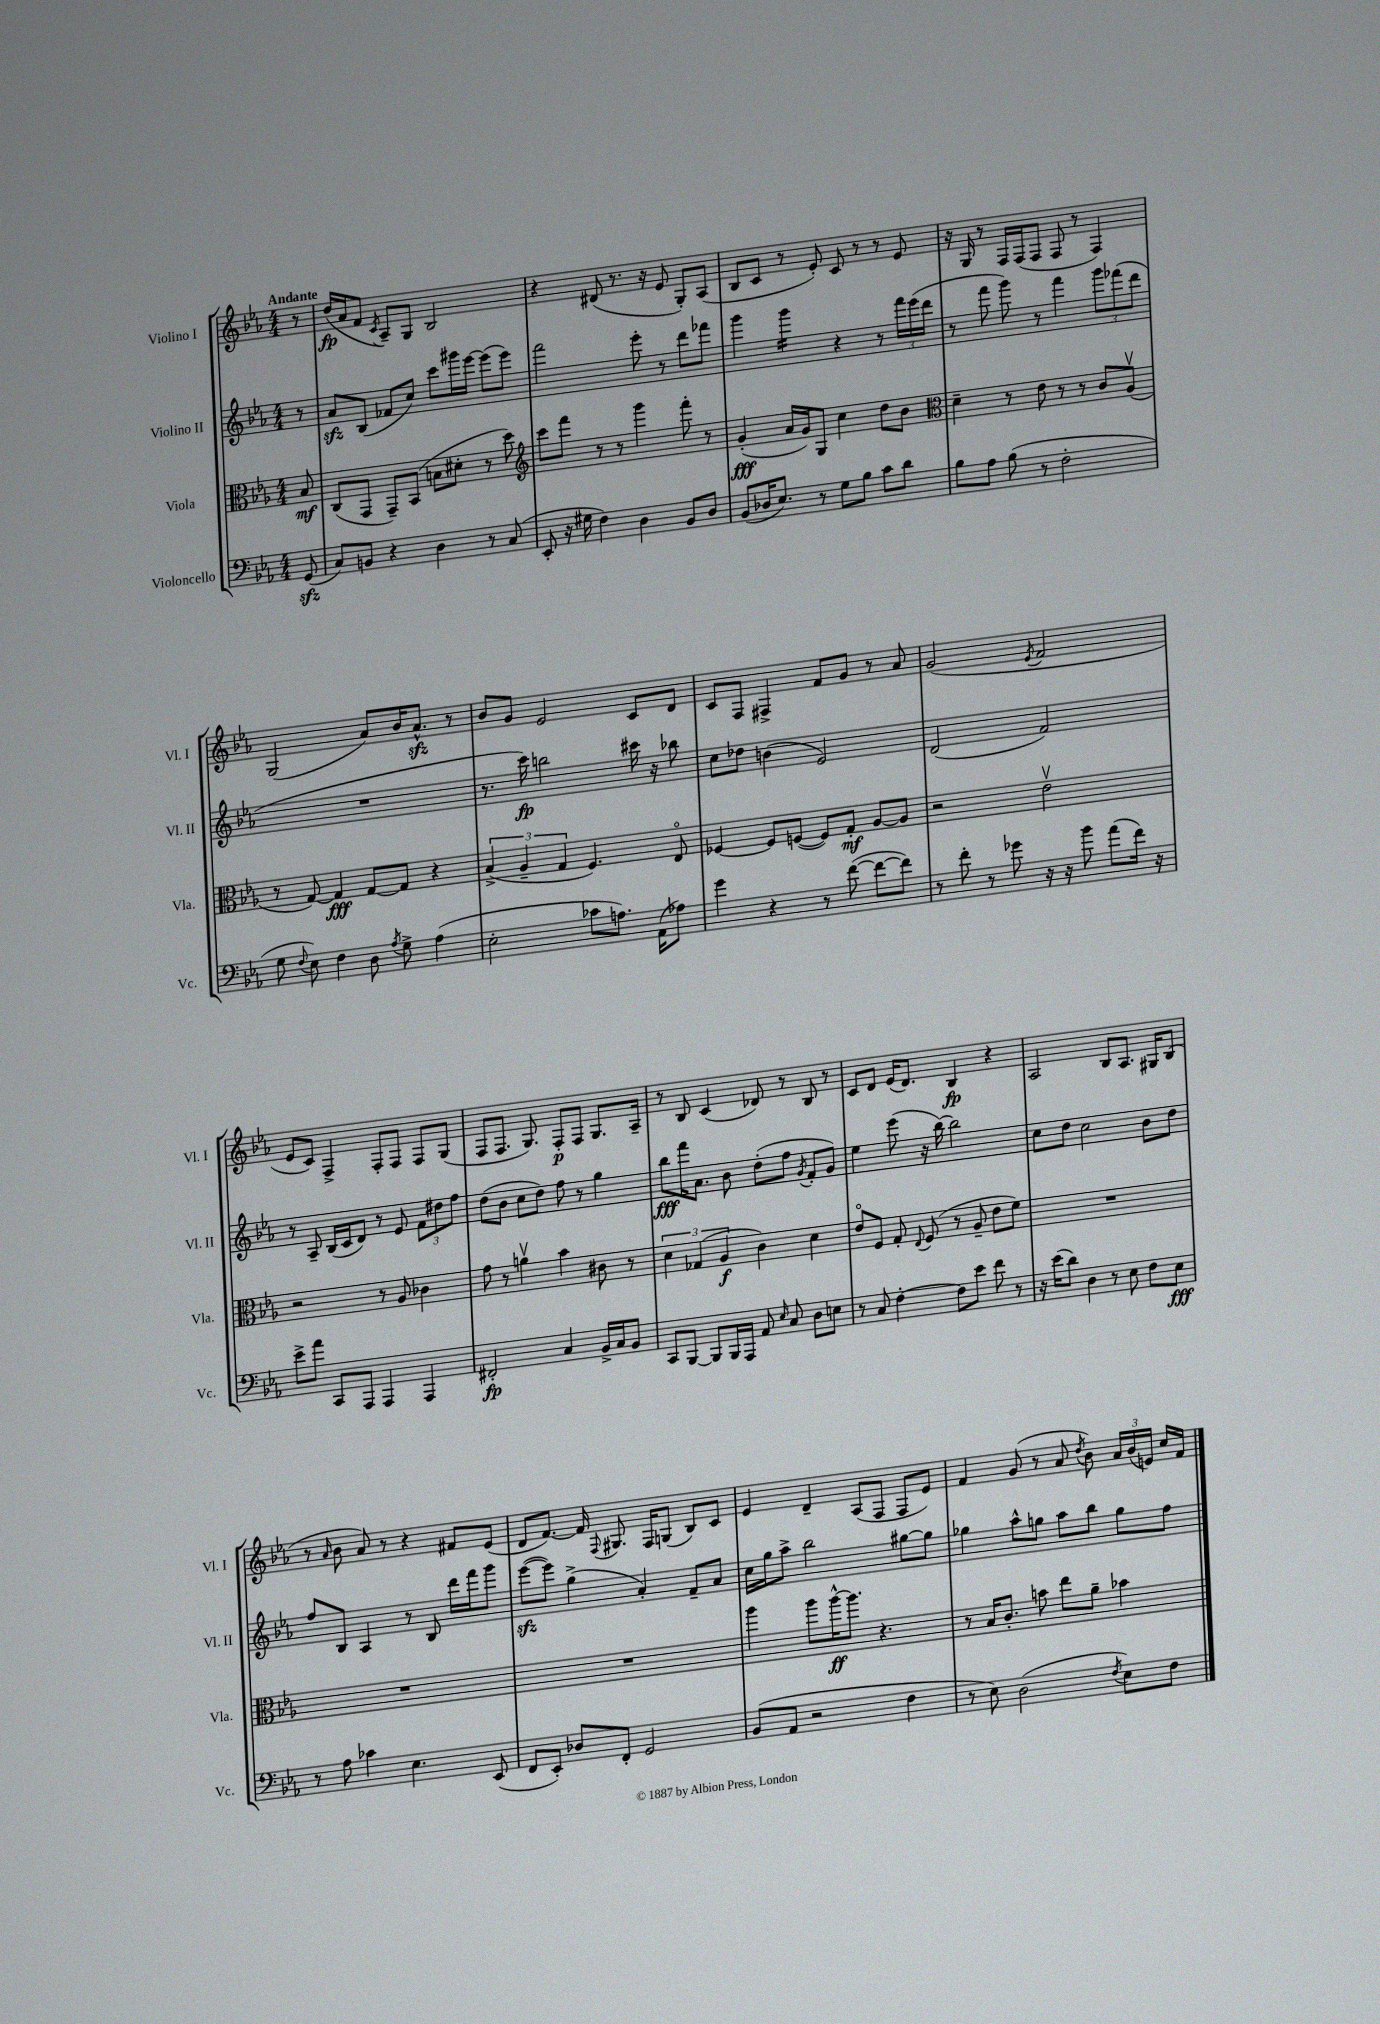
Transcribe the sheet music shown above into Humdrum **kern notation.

**kern	**kern	**kern	**kern
*staff4	*staff3	*staff2	*staff1
*clefF4	*clefC3	*clefG2	*clefG2
*k[b-e-a-]	*k[b-e-a-]	*k[b-e-a-]	*k[b-e-a-]
*M4/4	*M4/4	*M4/4	*M4/4
(8GG	8B-	8r	8r
=	=	=	=
8C)	(8C	8a-	(16dd
.	.	.	16a-
8BB	8GG	(8B-	8f
.	.	.	8qc
4r	8GG~)	8f-	8A-~)
.	(8BB-	8cc)	8G
4D	8B	8ccc	2B-
.	8d#'	16ggg#	.
.	.	[16eee-	.
8r	8r	(8eee-]	.
(8C	8dd)	8eee-)	.
=	=	=	=
*	*clefG2	*	*
8EE-'	8ccc	2fff	4r
16r	8fff	.	.
16G#	.	.	.
4F)	8r	.	(8d#
.	8r	.	8.r
4D	4ggg	8eee-'	.
.	.	.	16r
.	.	8r	8e-
8BB-	8fff'	8ddd	8G')
8D	8r	8fff-	(8A-
=	=	=	=
(8BB-	(4g'	4ggg	8B-
16D-	.	.	8c
8.E-)	.	.	.
.	16a-	4ggg	8r
.	16g)	.	.
8r	8G	.	8e-')
8G	4cc	4r	8c
8B-	.	.	8r
8c	8dd	8r	8r
8d	8b-	24fff	8e-
.	.	(24eee-	.
.	.	24ddd	.
=	=	=	=
*	*clefC3	*	*
8B-	4d~	8r	16r
.	.	.	16G
8A-	.	8fff	8r
(8B-	8r	8ggg)	16F
.	.	.	(16F
8r	8e-	8r	8F
2F'	8r	4fff	8F
.	8r	.	8r
.	8c	12ggg	4F)
.	.	(12fff-	.
.	(8A-v	.	.
.	.	12ddd	.
=	=	=	=
8G	8r	1r	(2G
8qqF	.	.	.
8E-)	[8G)	.	.
4F	4G]	.	.
8D	[8G	.	8a-)
8qA-	.	.	.
8G^	8G]	.	16b-
.	.	.	8.a-^^
(4A-	4r	.	.
.	.	.	8r
=	=	=	=
2E-'	(6B-^	8.r	8b-
.	.	.	8g
.	6A-~	.	.
.	.	16ccc)	.
.	.	2bb	2e-
.	6G	.	.
8c-	4.F)	.	.
8.A)	.	.	.
.	.	16ccc#	8c
(16AA-	.	16r	.
8A-)	8E-o	8bb-	8d
=	=	=	=
4g	[4F-	8cc	8c
.	.	8dd-	8F
4r	8F-]	(4b	4F#^
.	([8F	.	.
8r	8F])	2e-)	8f
([8f	8G'	.	8g
8f_	[8A-	.	8r
8f])	8A-]	.	8a-
=	=	=	=
8r	2r	(2d	(2g
8f'	.	.	.
8r	.	.	.
8g-	.	.	.
.	.	.	8qe-
16r	2e-v	2f)	2f
16r	.	.	.
8b-	.	.	.
(8a-	.	.	.
16f)	.	.	.
16r	.	.	.
=	=	=	=
8e-^	2r	8r	8e-
8a-	.	8A-~	8c)
8CC	.	(16B-	4F^
.	.	16c	.
8AAA-	.	8d)	.
4AAA-	8r	8r	8F'
.	8A-	8e-	8F
4AAA-	4c-	12f	8F
.	.	12dd#	.
.	.	.	(8G
.	.	12ff	.
=	=	=	=
2FF#'	8g	(8dd	8F
.	8r	8b-	8.F
.	4av	8cc	.
.	.	.	8.G)
.	.	8dd)	.
4C	4b-	8ff	8F'
.	.	8r	8F
16BB-^	8c#	4gg	8.G
16C	.	.	.
8BB-	8r	.	.
.	.	.	16A-~
=	=	=	=
8CC	6d	8bb-	8r
[8BBB-	.	16fff	8B-
.	(6G-	.	.
.	.	8.a-	.
8BBB-]	.	.	(4c
.	6A-	.	.
16BBB-	.	8b-	.
16AAA-	.	.	.
8AA-	4c)	(8dd'	8d-)
16qqE-	.	.	.
8C	.	8ff	8r
.	.	8qg	.
8D	4d	8f'	8B-
8E	.	8g)	8r
=	=	=	=
8r	8e-o	4ee-	8c
8C	8F	.	8d
[4F'	8G'	(8eee-	(16e-
.	.	.	8.d)
.	8qqE-	.	.
.	(8F	16r	.
.	.	[16bb-)	.
8F]	8r	2bb-]	4B-
8e-	8A-~	.	.
8f	8e-	.	4r
8r	8f)	.	.
=	=	=	=
16r	1r	8cc	2A-
(16e-	.	.	.
8d)	.	8dd	.
4D	.	2cc	.
8r	.	.	8B-
8E-	.	.	8.A-
8F	.	8b-	.
.	.	.	16G#
8E-	.	8dd	(8B-
=	=	=	=
8r	1r	8ff	8r
.	.	.	16qqa-
8A-	.	8B-	8b-
4c-	.	4A-	8a-)
.	.	.	8r
4.E-	.	8r	4r
.	.	8B-	.
.	.	16ddd	8f#
.	.	16fff	.
(8EE-	.	8ggg	(8e-
=	=	=	=
8FF	1r	([8eee-	8d
8EE-')	.	8eee-])	[8.f)
8D-	.	(4gg^	.
.	.	.	16f]
.	.	.	8qqF
8FF'	.	.	8.G#
2GG	.	4a-')	.
.	.	.	16F
.	.	.	(8G
.	.	8f~	8B-)
.	.	8a-	8c
=	=	=	=
(8BB-	4aa-	16cc	4e-
.	.	16gg	.
8AA-	.	8aa-^	.
2r	8aa-	2bb-	4d~
.	[16aa-^^	.	.
.	8.aa-]	.	.
.	.	.	(8A-
.	4.r	.	8F
4F	.	[8gg#	8F
.	.	8gg#]	8e-)
=	=	=	=
8r	8r	4gg-	4f
8E-)	16B-	.	.
.	8.c'	.	.
(2D	.	8aa-^^	(8g
.	8b	8gg	8r
.	8ee-	8aa-	8a-
.	.	.	8qdd
.	8a-~	8bb-	8b-)
8qF	.	.	.
8E-)	4b-	8gg	24a-
.	.	.	(24b-
.	.	.	24e)
8F	.	8ff	16cc
.	.	.	16f
==	==	==	==
*-	*-	*-	*-
